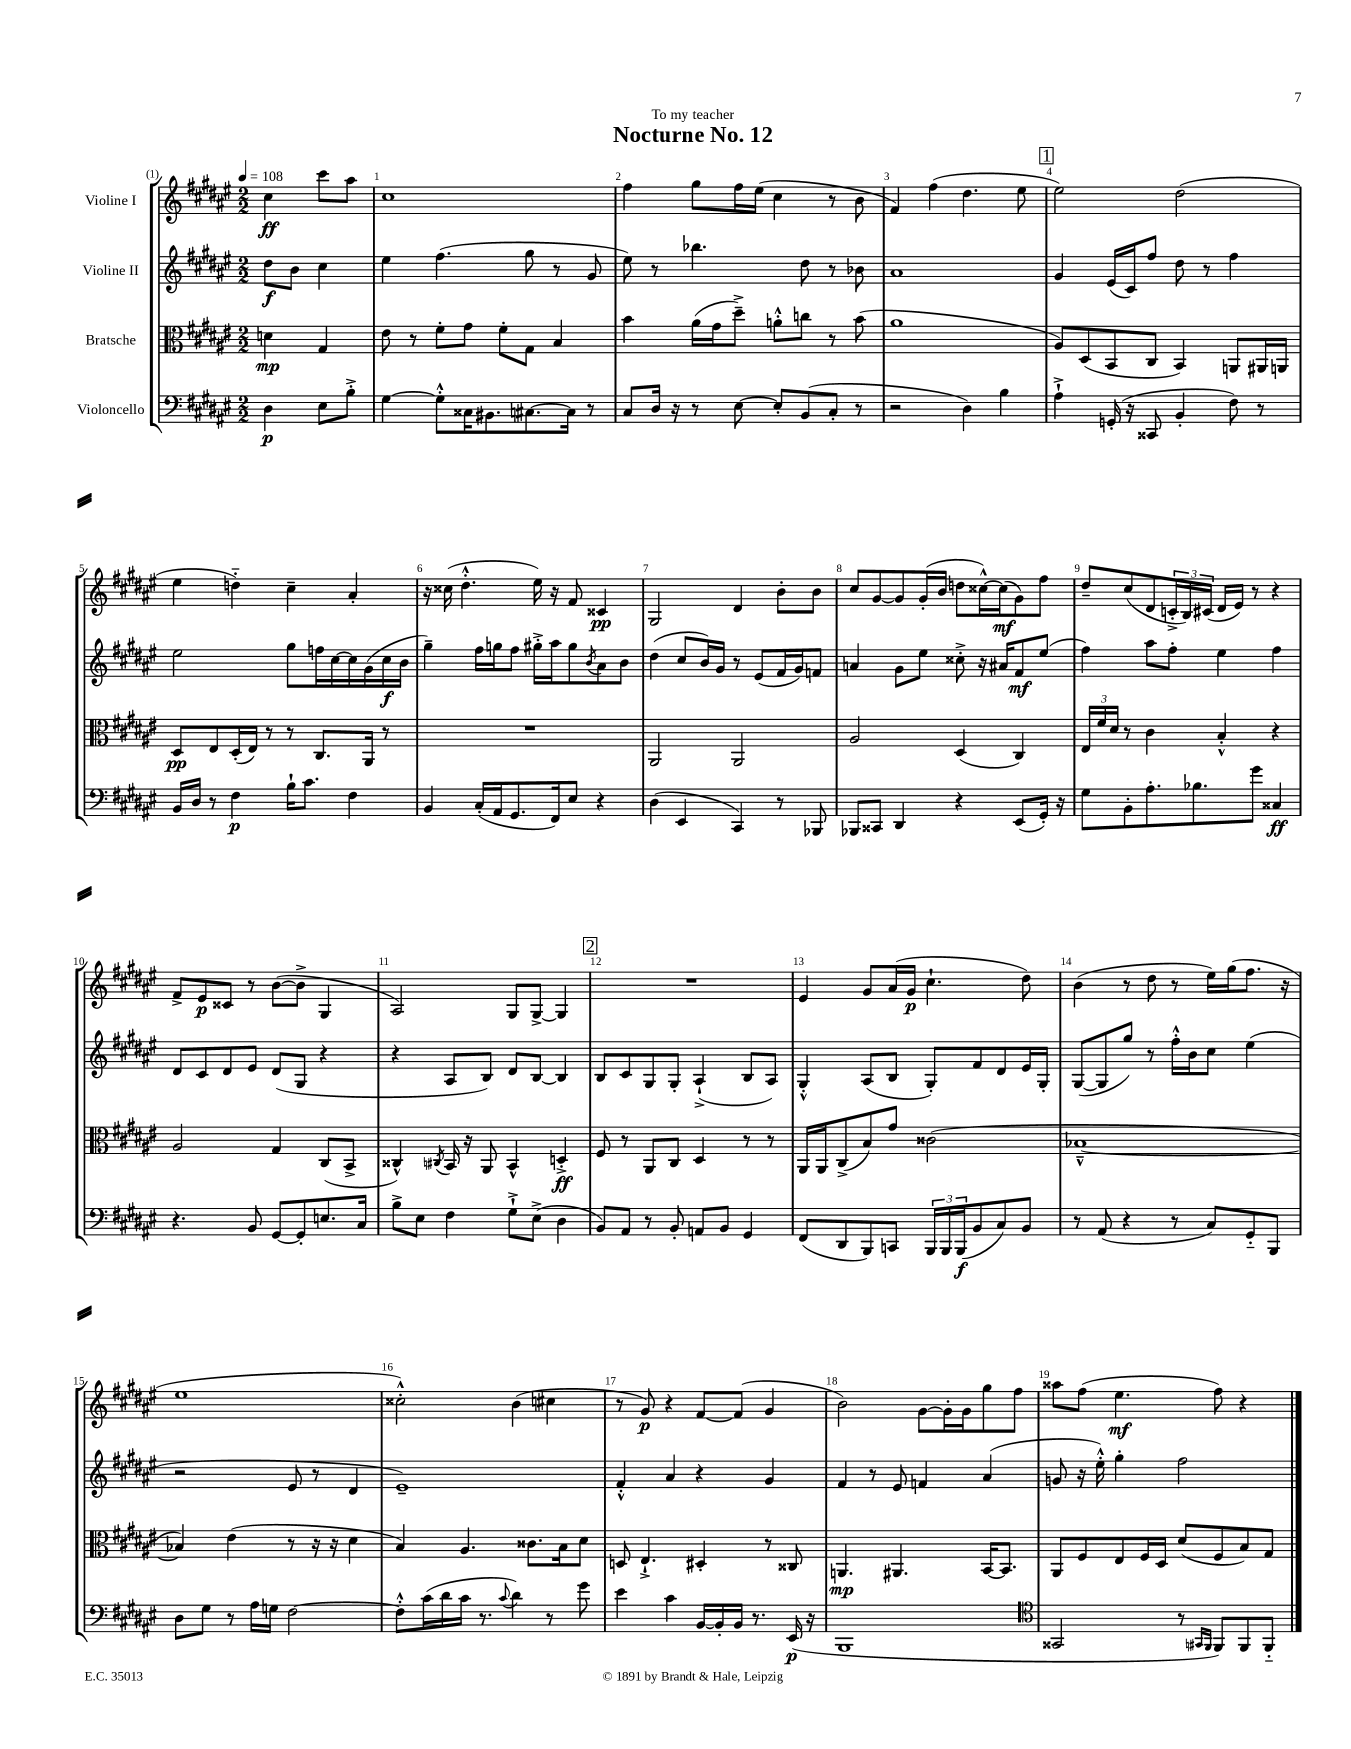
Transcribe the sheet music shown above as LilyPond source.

\header { title = "Nocturne No. 12" dedication = "To my teacher" }
<<
\new StaffGroup <<
\new Staff = "s0" \with { instrumentName = "Violine I" } {
    \clef treble \key fis \major \numericTimeSignature \time 2/2 \partial 2 \tempo 4 = 108
    cis''4\ff cis'''8 ais''8 |
    cis''1 |
    fis''4 gis''8 fis''16 eis''16( cis''4 r8 b'8 |
    fis'4) fis''4( dis''4. eis''8 |
    \mark \markup { \box "1" } eis''2) dis''2( |
    eis''4 d''4-_) cis''4-- ais'4-. |
    r16 cisis''16( dis''4.-.-^ eis''16) r16 fis'8 cisis'4\pp |
    gis2 dis'4 b'8-. b'8 |
    cis''8 gis'8~ gis'8 gis'16-.( b'16 d''8 cisis''16~-^) cisis''16\mf( gis'8) fis''8 |
    dis''8-- cis''8( dis'8 \tuplet 3/2 { c'16-.-> b16) cis'16( } dis'16 eis'16) r8 r4 |
    fis'8-> eis'8\p cisis'8 r8 b'8~( b'8-> gis4 |
    ais2) gis8 gis8~-> gis4 |
    \mark \markup { \box "2" } R1 |
    eis'4 gis'8 ais'16( gis'16\p cis''4.-! dis''8) |
    b'4( r8 dis''8 r8 eis''16) gis''16( fis''8. r16 |
    eis''1 |
    cisis''2-.-^) b'4( cis''4 |
    r8 gis'8\p) r4 fis'8~ fis'8( gis'4 |
    b'2) gis'8~ gis'16-. gis'16 gis''8 fis''8 |
    aisis''8 fis''8( eis''4.\mf fis''8) r4 \bar "|." |
}
\new Staff = "s1" \with { instrumentName = "Violine II" } {
    \clef treble \key fis \major \numericTimeSignature \time 2/2 \partial 2
    dis''8\f b'8 cis''4 |
    eis''4 fis''4.( gis''8 r8 gis'8 |
    eis''8) r8 bes''4. dis''8 r8 bes'8 |
    ais'1 |
    \mark \markup { \box "1" } gis'4 eis'16( cis'16) fis''8 dis''8 r8 fis''4 |
    eis''2 gis''8 f''16 cis''16~ cis''16 gis'16( cis''16\f b'16 |
    gis''4--) fis''16 g''16 fis''8 gis''16-.-> ais''16 gis''8 \acciaccatura { b'8 } ais'8 b'8 |
    dis''4( cis''8 b'16) gis'16 r8 eis'8( fis'16 gis'16) f'8 |
    a'4 gis'8 eis''8 cisis''8-.-> r16 ais'16 fis'8\mf eis''8( |
    fis''4) ais''8 fis''8-. eis''4 fis''4 |
    dis'8 cis'8 dis'8 eis'8 dis'8( gis8 r4 |
    r4 ais8 b8) dis'8 b8~ b4 |
    \mark \markup { \box "2" } b8 cis'8 gis8 gis8-. ais4-!->( b8 ais8) |
    gis4-.-^ ais8( b8 gis8-.) fis'8 dis'8 eis'16 gis16-. |
    gis8~( gis8 gis''8) r8 fis''16-.-^ b'16 cis''8 eis''4( |
    r2 eis'8 r8 dis'4 |
    eis'1--) |
    fis'4-.-^ ais'4 r4 gis'4 |
    fis'4 r8 eis'8 f'4 ais'4( |
    g'8 r16 eis''16-.-^) gis''4-. fis''2 \bar "|." |
}
\new Staff = "s2" \with { instrumentName = "Bratsche" } {
    \clef alto \key fis \major \numericTimeSignature \time 2/2 \partial 2
    d'4\mp gis4 |
    eis'8 r8 fis'8-. gis'8 fis'8-. gis8 b4 |
    b'4 ais'16( gis'16 dis''8--->) a'8-.-^ c''8 r8 b'8( |
    ais'1 |
    \mark \markup { \box "1" } ais8) dis8( b,8 cis8 b,4) a,8 ais,16 a,16 |
    dis8\pp eis8 dis16-.( eis16) r8 r8 cis8. ais,16 r8 |
    R1 |
    ais,2 ais,2 |
    ais2 dis4( cis4) |
    \tuplet 3/2 { eis16 fis'16 dis'16 } r8 cis'4 b4-.-^ r4 |
    ais2 gis4 cis8( b,8-> |
    cisis4-^) \acciaccatura { cis8 } b,16 r16 ais,8 b,4-^ d4-.->\ff |
    \mark \markup { \box "2" } fis8 r8 ais,8 cis8 dis4 r8 r8 |
    ais,16 ais,16 cis8->( b8) gis'8 cisis'2( |
    bes1~---^ |
    bes4) eis'4( r8 r16 r16 dis'4 |
    b4) ais4. cisis'8. b16 dis'8 |
    d8 eis4.-!-> dis4-. r8 cisis8 |
    a,4.\mp ais,4. b,16~ b,8. |
    ais,8 fis8 eis8 fis16 dis16 dis'8( fis8 b8) gis8 \bar "|." |
}
\new Staff = "s3" \with { instrumentName = "Violoncello" } {
    \clef bass \key fis \major \numericTimeSignature \time 2/2 \partial 2
    dis4\p eis8 b8-.-> |
    gis4~ gis8-.-^ cisis16 bis,8. cis8.~ cis16 r8 |
    cis8 dis16 r16 r8 eis8~ eis8-. b,8( cis8-. r8 |
    r2 dis4) b4 |
    \mark \markup { \box "1" } ais4-!-> g,16-.( r16 cisis,8 b,4-. fis8) r8 |
    b,16 dis16 r8 fis4\p b16-! cis'8. fis4 |
    b,4 cis16-.( ais,16 gis,8. fis,16) eis8 r4 |
    dis4( eis,4 cis,4) r8 bes,,8 |
    bes,,8 cisis,8 dis,4 r4 eis,8( gis,16-.) r16 |
    gis8 b,8-. ais8.-. bes8. gis'8 cisis4\ff |
    r4. b,8 gis,8~ gis,8-. e8. cis16 |
    b8-> eis8 fis4 gis8-!-> eis8->( dis4 |
    \mark \markup { \box "2" } b,8) ais,8 r8 b,8-. a,8 b,8 gis,4 |
    fis,8( dis,8 b,,8) c,8 \tuplet 3/2 { b,,16 b,,16 b,,16\f( } b,8 cis8) b,8 |
    r8 ais,8( r4 r8 cis8) gis,8-_ b,,8 |
    dis8 gis8 r8 ais16 g16 fis2~ |
    fis8-.-^ cis'16( dis'16 cis'16 r8. \appoggiatura { cis'8 } dis'4) r8 gis'8 |
    eis'4 cis'4 b,16~ b,16-. b,16 r8. eis,16\p( r16 |
    b,,1 |
    \clef tenor gisis,2 r8 \grace { gis,16 fis,16 } fis,8) fis,8 fis,8-_ \bar "|." |
}
>>
>>
\layout { \context { \Score \override BarNumber.break-visibility = ##(#f #t #t) barNumberVisibility = #all-bar-numbers-visible } }
